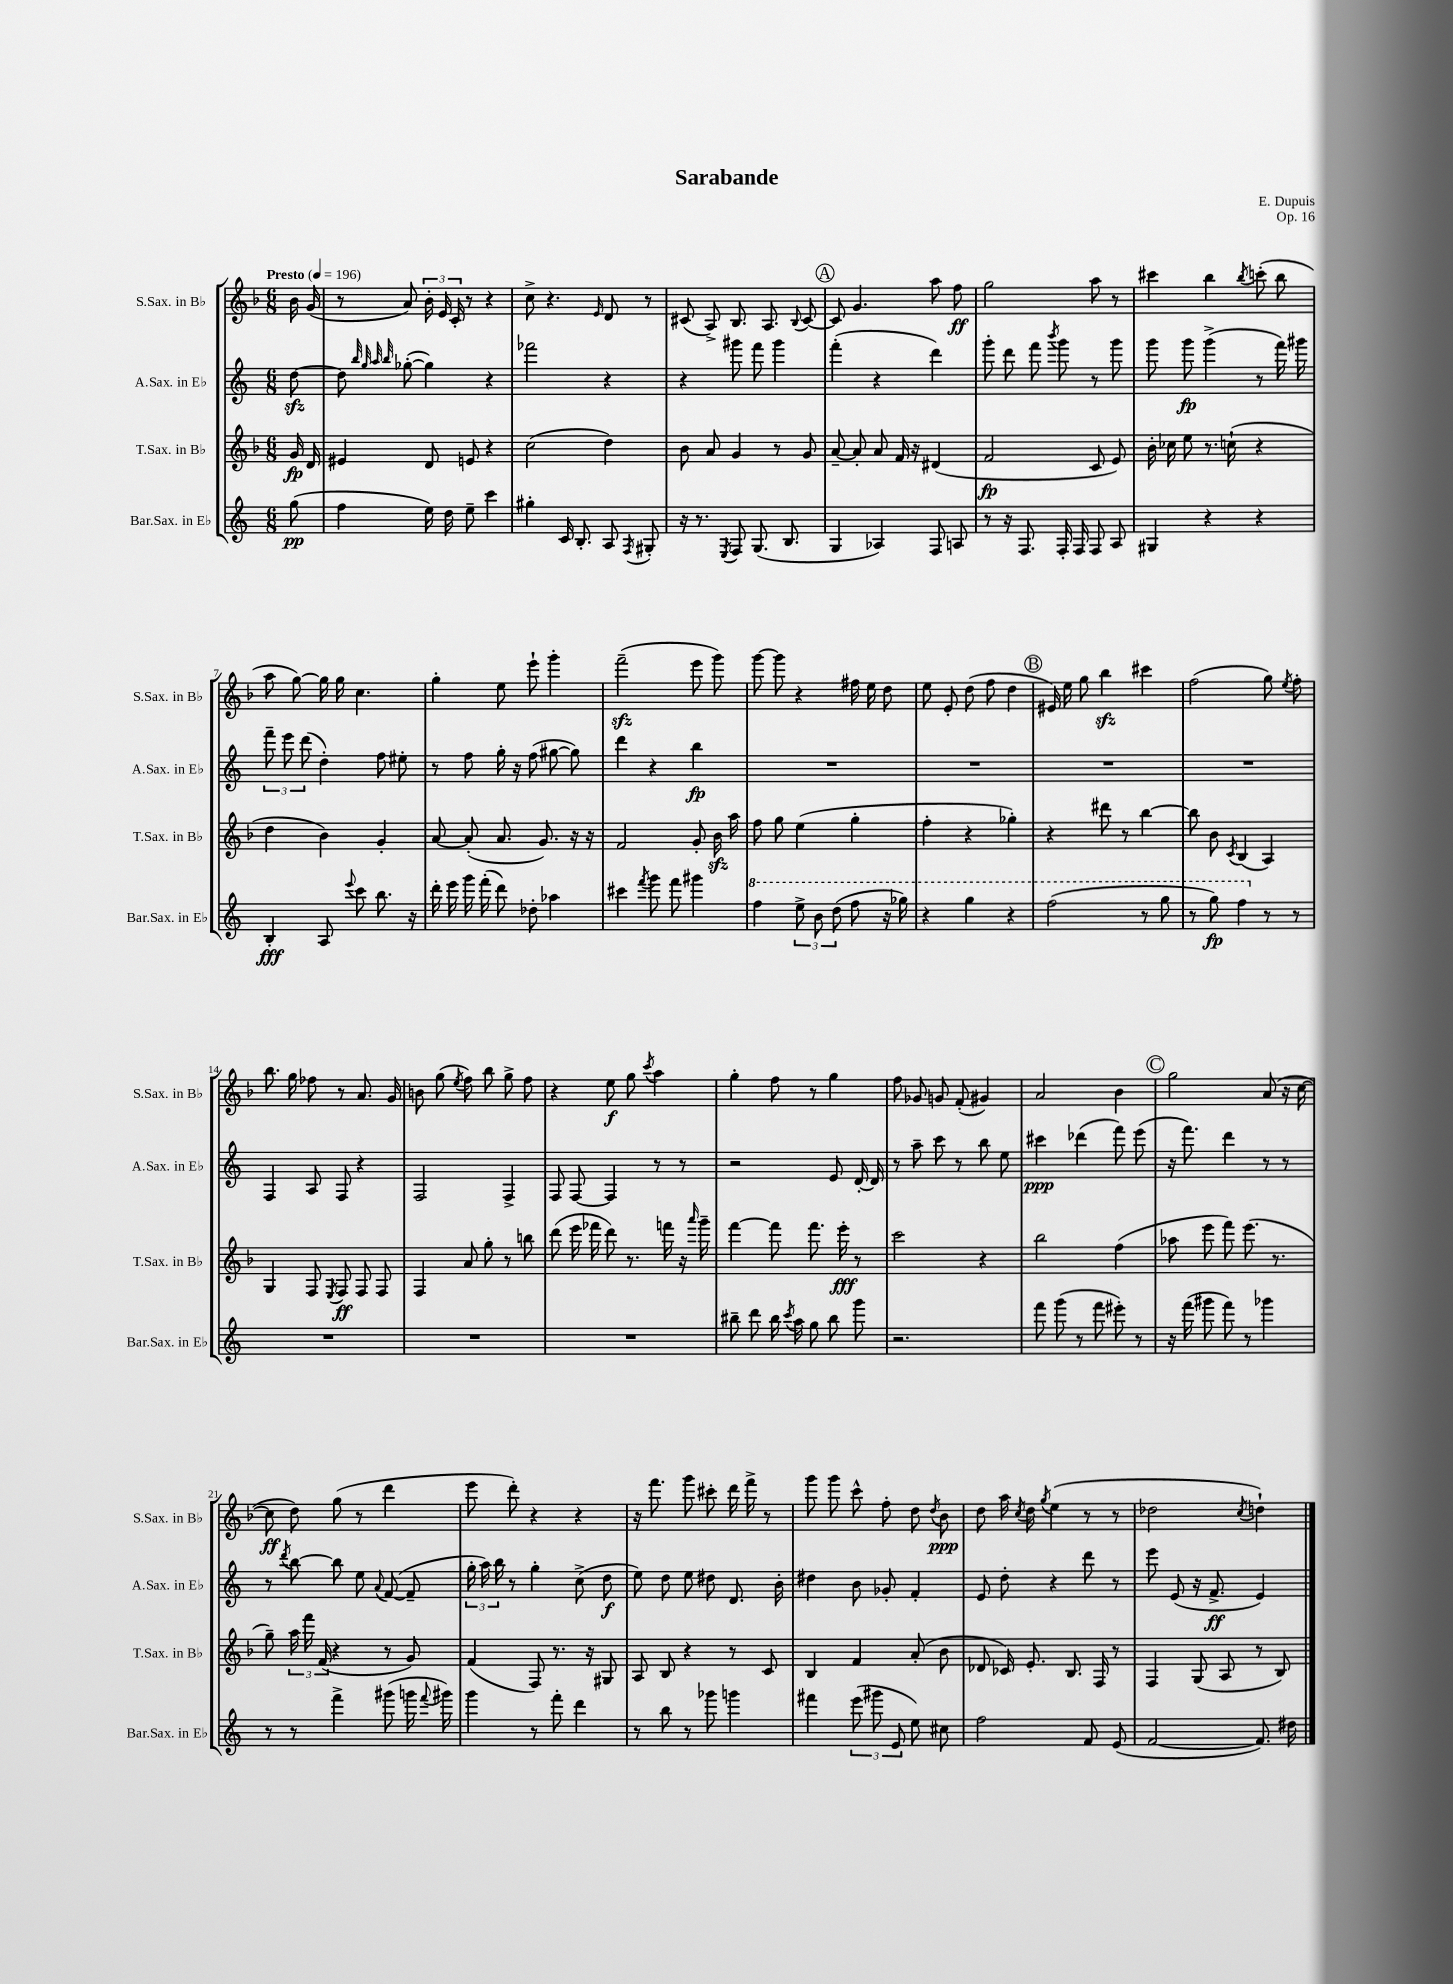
\header { title = "Sarabande" composer = "E. Dupuis" opus = "Op. 16" }
<<
\new StaffGroup <<
\new Staff = "s0" \with { instrumentName = "S.Sax. in Bb" shortInstrumentName = "S.Sax. in Bb" } {
    \clef treble \key f \major \numericTimeSignature \time 6/8 \partial 8 \tempo "Presto" 4 = 196
    \autoBeamOff bes'16 g'16( |
    r8 a'8) \tuplet 3/2 { bes'16-. e'16 c'16-. } r8 r4 |
    c''8-> r4. \grace { e'16 } d'8 r8 |
    cis'8( a8->) bes8. a8. \appoggiatura { bes8 } cis'8~ |
    \mark \markup { \circle "A" } cis'8 g'4. a''8 f''8\ff |
    g''2 a''8 r8 |
    cis'''4 bes''4 \acciaccatura { bes''8 } c'''8-.( bes''8 |
    a''8 g''8~) g''16 g''16 c''4. |
    g''4-. e''8 e'''8-! g'''4-. |
    f'''2--\sfz( e'''8 g'''8) |
    g'''8~ g'''8 r4 fis''16 e''16 d''8 |
    e''8 e'8-. d''8( f''8 d''4 |
    \mark \markup { \circle "B" } eis'16) e''16 g''8 bes''4\sfz cis'''4 |
    f''2( g''8) \acciaccatura { e''8 } f''8-. |
    bes''8. g''16 fes''8 r8 a'8. g'16 |
    b'8 g''8( \acciaccatura { e''8 } f''8) bes''8 g''8-> f''8 |
    r4 e''8\f g''8 \acciaccatura { c'''8 } a''4 |
    g''4-. f''8 r8 g''4 |
    f''8 ges'8 g'8 f'8-.( gis'4) |
    a'2 bes'4 |
    \mark \markup { \circle "C" } g''2 a'8( r16 c''16~ |
    c''8\ff d''8) g''8( r8 d'''4 |
    e'''8 d'''8-.) r4 r4 |
    r16 f'''8. g'''8 cis'''8-. d'''16 f'''16-> r8 |
    g'''8 g'''8 c'''8-^ f''8-. d''8 \acciaccatura { d''8 } bes'8\ppp |
    d''8 a''16 \acciaccatura { c''8 } d''16 \acciaccatura { g''8 } e''4( r8 r8 |
    des''2 \acciaccatura { c''8 } d''4-!) \bar "|." |
}
\new Staff = "s1" \with { instrumentName = "A.Sax. in Eb" shortInstrumentName = "A.Sax. in Eb" } {
    \clef treble \key c \major \numericTimeSignature \time 6/8 \partial 8
    \autoBeamOff d''8~\sfz |
    d''8 \grace { b''32 g''32 a''32 b''32 } ges''8~-.( ges''4) r4 |
    fes'''2 r4 |
    r4 gis'''8 f'''8 gis'''4 |
    \mark \markup { \circle "A" } f'''4-.( r4 d'''4) |
    g'''8-. d'''8 f'''8 \acciaccatura { b'''8 } g'''8 r8 g'''8 |
    g'''8 g'''8\fp g'''4->( r8 f'''16) gis'''16 |
    \tuplet 3/2 { f'''8-- e'''8 d'''8( } d''4-.) f''8 eis''8-. |
    r8 f''8 g''16-. r16 f''8( gis''8~ gis''8) |
    d'''4 r4 b''4\fp |
    R2. |
    R2. |
    \mark \markup { \circle "B" } R2. |
    R2. |
    f4 a8 f8 r4 |
    f2 f4-> |
    f8 f8~ f4 r8 r8 |
    r2 e'8 d'16~-. d'16 |
    r8 a''8-- c'''8 r8 b''8 e''8 |
    cis'''4\ppp des'''4( f'''8) e'''8( |
    \mark \markup { \circle "C" } r16 f'''8.) d'''4 r8 r8 |
    r8 \acciaccatura { d'''8 } b''8~ b''8 e''8 \appoggiatura { a'8 } f'8~( f'8-- |
    \tuplet 3/2 { g''16-. a''16) b''16 } r8 g''4-. c''8->( d''8\f |
    e''8) d''8 e''8 dis''8 d'8. b'16-. |
    dis''4 b'8 ges'8-. f'4-. |
    e'8 d''8-. r4 d'''8 r8 |
    e'''8 e'8( r16 f'8.->\ff e'4) \bar "|." |
}
\new Staff = "s2" \with { instrumentName = "T.Sax. in Bb" shortInstrumentName = "T.Sax. in Bb" } {
    \clef treble \key f \major \numericTimeSignature \time 6/8 \partial 8
    \autoBeamOff g'16\fp d'16 |
    eis'4 d'8 e'8 r4 |
    c''2( d''4) |
    bes'8 a'8 g'4 r8 g'8 |
    \mark \markup { \circle "A" } a'8~-- a'8-. a'8 f'16 r16 dis'4( |
    f'2\fp c'8 e'8) |
    bes'16-. ces''16 e''8 r8. c''16-!( r4 |
    d''4 bes'4) g'4-. |
    a'8~ a'8-.( a'8. g'8.) r16 r16 |
    f'2 g'8-. bes'16\sfz a''16 |
    f''8 g''8 e''4( g''4-. |
    f''4-. r4 ges''4-.) |
    \mark \markup { \circle "B" } r4 dis'''8 r8 bes''4~ |
    bes''8 bes'8 \acciaccatura { c'8 } bes4( a4) |
    g4 f8 \acciaccatura { e8 } f8\ff f8 f8 |
    f4 a'8 g''8-. r8 b''8 |
    d'''8( e'''16 fes'''16 d'''8) r8. f'''16 r16 \grace { a'''16 } g'''16-- |
    f'''4~ f'''8 f'''8. e'''16-.\fff r8 |
    c'''2 r4 |
    bes''2 f''4( |
    \mark \markup { \circle "C" } aes''8 e'''8 f'''8) e'''8.( r8. |
    g''8--) \tuplet 3/2 { a''16 f'''16 f'16( } r4 r8 g'8) |
    f'4( f8) r8. r16 gis8 |
    a8 bes8 r4 r8 c'8 |
    bes4 f'4 a'8-.( bes'8 |
    des'8 ces'16) e'8.-. bes8. f16 r8 |
    f4 g8( a8 r8 bes8) \bar "|." |
}
\new Staff = "s3" \with { instrumentName = "Bar.Sax. in Eb" shortInstrumentName = "Bar.Sax. in Eb" } {
    \clef treble \key c \major \numericTimeSignature \time 6/8 \partial 8
    \autoBeamOff g''8\pp( |
    f''4 e''16) d''16 e''8-- c'''4 |
    gis''4-. c'16 b8.-. a8 \acciaccatura { f8 } gis8-. |
    r16 r8. \acciaccatura { e8 } f8 g8.( b8. |
    \mark \markup { \circle "A" } g4 aes4) f8 a8 |
    r8 r16 f8. f16-. f16 f8 a8 |
    gis4 r4 r4 |
    b4-.\fff a8 \appoggiatura { e'''8 } c'''8 b''8. r16 |
    d'''16-. e'''16 g'''16 f'''16-.( d'''8) des''8-. aes''4 |
    cis'''4 \acciaccatura { f'''8 } g'''8 f'''8 gis'''4 |
    \ottava #1 f'''4 \tuplet 3/2 { e'''8-> b''8 d'''8( } f'''8 r16 ges'''16) |
    r4 g'''4 r4 |
    \mark \markup { \circle "B" } f'''2( r8 g'''8 |
    r8 g'''8\fp) f'''4 \ottava #0 r8 r8 |
    R2. |
    R2. |
    R2. |
    bis''8-- d'''8 bis''16 \acciaccatura { c'''8 } a''16 g''8 bis''8 g'''8 |
    r2. |
    f'''8 g'''8( r8 f'''8 eis'''8-.) r8 |
    \mark \markup { \circle "C" } r16 f'''16( gis'''8 f'''8) r8 ges'''4 |
    r8 r8 f'''4-> gis'''8( g'''16 \appoggiatura { f'''8 } gis'''16) |
    g'''4 r8 f'''8-. d'''4 |
    r8 b''8 r8 ges'''8 g'''4 |
    fis'''4 \tuplet 3/2 { e'''8( gis'''8 e'8 } e''8) cis''8 |
    f''2 f'8 e'8( |
    f'2~ f'8.) dis''16 \bar "|." |
}
>>
>>
